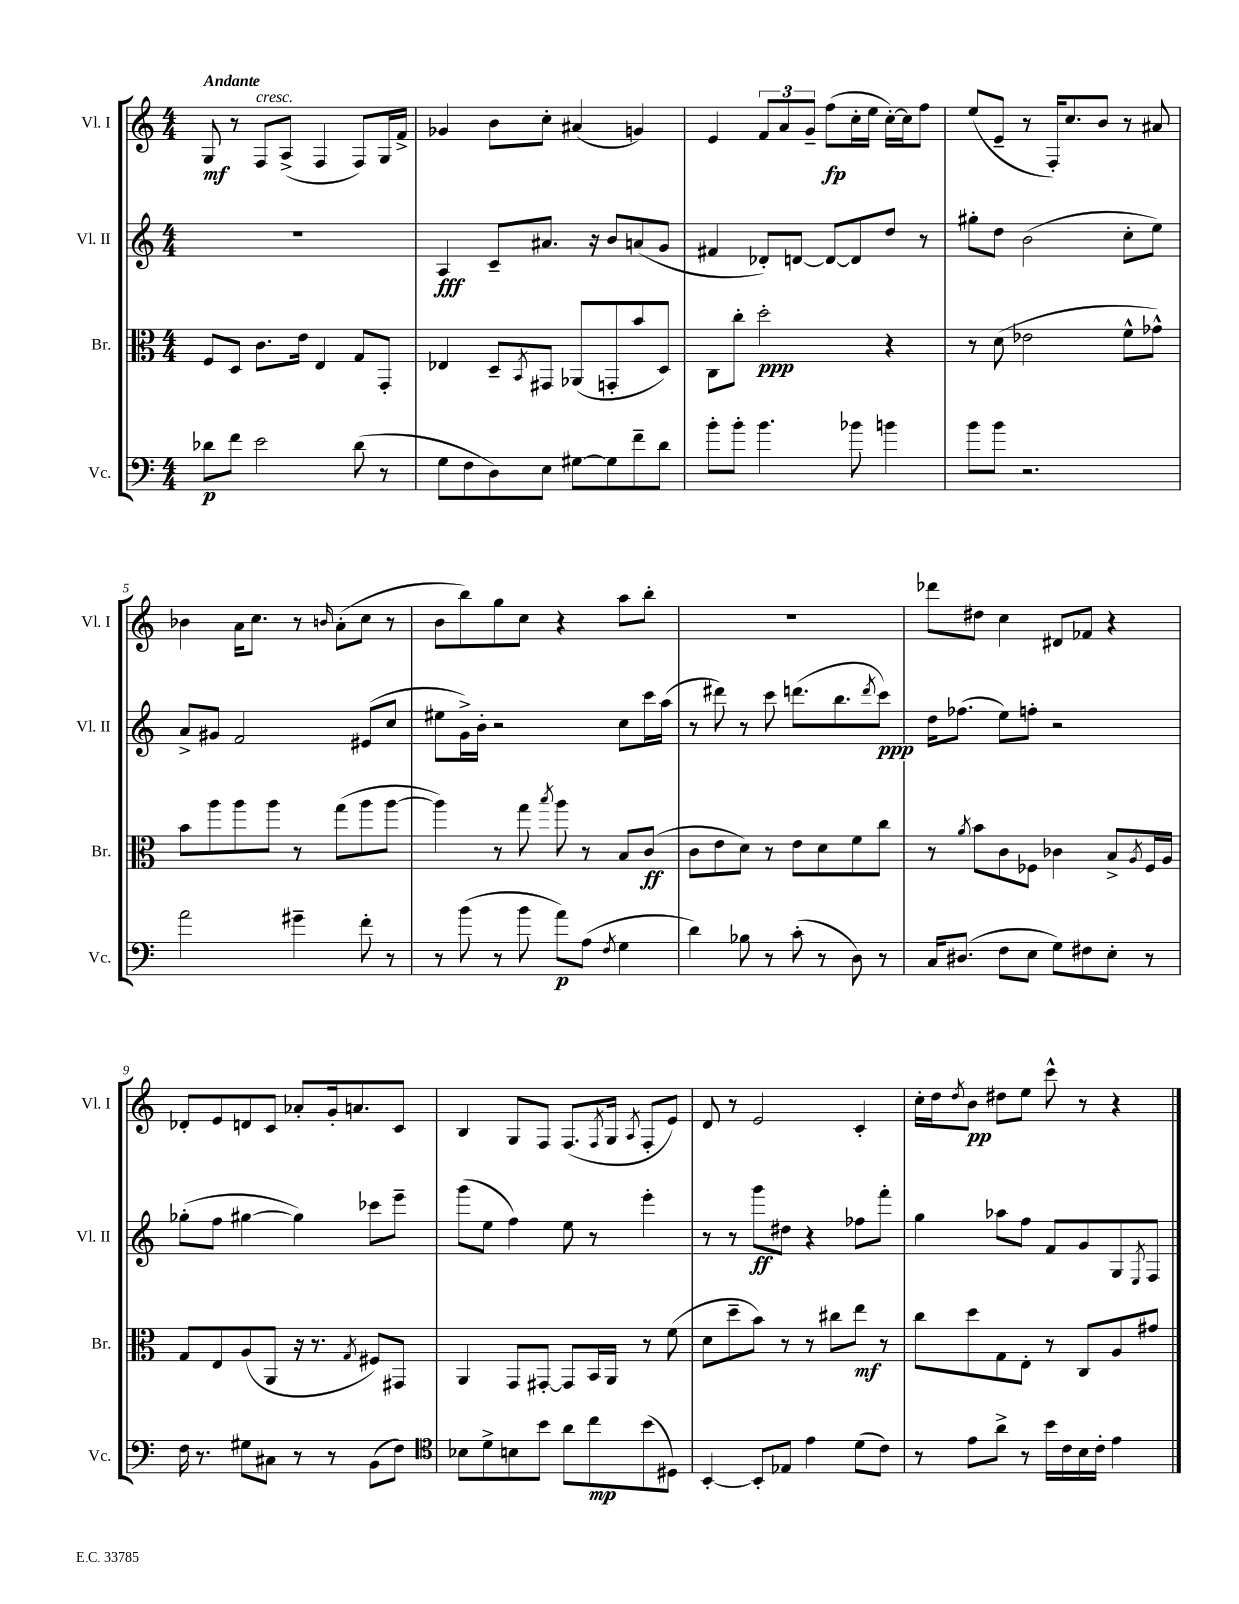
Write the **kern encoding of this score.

**kern	**kern	**kern	**kern
*staff4	*staff3	*staff2	*staff1
*clefF4	*clefC3	*clefG2	*clefG2
*k[]	*k[]	*k[]	*k[]
*M4/4	*M4/4	*M4/4	*M4/4
8d-\L	8F/L	1r	8G/
8f\J	8D/J	.	8r
2e\	8.c\L	.	8F/L
.	.	.	(8A^/J
.	16e\Jk	.	.
.	4E/	.	4F/
(8d-\	8G/L	.	8F/L)
8r	8GG'/J	.	16G/L
.	.	.	16f^/JJ
=	=	=	=
8G\L	4E-/	4A/	4g-/
8F\	.	.	.
8D\)	8D~/L	8c~/L	8b\L
.	8qBB/	.	.
8E\J	8GG#/J	8.a#/J	8cc'\J
[8G#\L	(8AA-/L	.	(4a#/
.	.	16r	.
8G#\]	8GG'/	8b/L	.
8f~\	8b/	(8a/	4g/)
8d\J	8D/J)	8g/J	.
=	=	=	=
8b'\L	8C\L	4f#/	4e/
8b'\J	8cc'\J	.	.
4.b\	2dd'\	8d-'/L)	12f/L
.	.	.	12a/
.	.	[8d/J	.
.	.	.	12g~/J
.	.	8d/_L	(8ff\L
8b-\	.	8d/]	16cc'\L
.	.	.	16ee\JJ
4b\	4r	8dd/J	[16cc'\LL)
.	.	.	16cc\]J
.	.	8r	8ff\J
=	=	=	=
8b\L	8r	8gg#'\L	(8ee/L
8b\J	(8d\	8dd\J	8e~/J
2.r	2e-\	(2b\	8r
.	.	.	16F'/LK)
.	.	.	8.cc/
.	.	.	8b/J
.	8f^^\L	8cc'\L	8r
.	8g-^^\J)	8ee\J)	8a#/
=	=	=	=
2a\	8b\L	8a^/L	4b-\
.	8aa\	8g#/J	.
.	8aa\	2f/	16a\LK
.	.	.	8.cc\J
.	8aa\J	.	.
4g#~\	8r	.	8r
.	.	.	16qqb/
.	(8gg\L	.	(8a'\L
8f'\	8aa\	(8e#/L	8cc\J
8r	[8aa\J	8cc/J	8r
=	=	=	=
8r	4aa\])	8ee#\L	8b\L
(8b\	.	16g^\L)	8bb\)
.	.	16b'\JJ	.
8r	8r	2r	8gg\
8b\	8gg\	.	8cc\J
.	8qbb/	.	.
8a\L)	8aa\	.	4r
(8A\J	8r	.	.
8qF/	.	.	.
4G\	8B/L	8cc\L	8aa\L
.	(8c/J	16ccc\L	8bb'\J
.	.	(16aa\JJ	.
=	=	=	=
4d\)	8c\L	8r	1r
.	8e\	8ddd#\)	.
8B-\	8d\J)	8r	.
8r	8r	8ccc\	.
(8c'\	8e\L	(8.ddd\L	.
8r	8d\	.	.
.	.	8.bb\	.
8D\)	8f\	.	.
.	.	8qddd/	.
8r	8cc\J	8ccc\J)	.
=	=	=	=
16C/LK	8r	16dd\LK	8ddd-\L
(8.D#/J	.	(8.ff-\J	.
.	8qa/	.	.
.	8b\L	.	8dd#\J
8F\L	8c\	8ee\L)	4cc\
8E\J	8F-\J	8ff'\J	.
8G\L)	4c-\	2r	8d#/L
8F#\	.	.	8f-/J
8E'\J	8B^/L	.	4r
.	8qA/	.	.
8r	16F-/L	.	.
.	16A/JJ	.	.
=	=	=	=
16F\	8G/L	(8gg-'\L	8d-'/L
8.r	.	.	.
.	8E/	8ff\J	8e/
8G#\L	(8A/	[4gg#\	8d/
8C#\J	8AA/J	.	8c/J
8r	16r	4gg#\])	8a-'/L
.	8.r	.	.
8r	.	.	16g'/k
.	.	.	8.a/
.	8qG/	.	.
(8BB\L	8F#/L)	8ccc-\L	.
8F\J)	8GG#/J	8eee~\J	8c/J
=	=	=	=
*clefC4	*	*	*
8B-\L	4AA/	(8ggg\L	4B/
8d^\	.	8ee\J	.
8B\	8GG/L	4ff\)	8G/L
8b\J	[8GG#'/J	.	8F/J
8a\L	8GG#/]L	8ee\	(8.F/L
8cc\	16BB/L	8r	.
.	.	.	8qF/
.	16AA/JJ	.	16G/Jk
.	.	.	8qA/
(8b\	8r	4eee'\	8F'/L
8D#\J)	(8f\	.	8e/J)
=	=	=	=
[4BB'/	8d\L	8r	8d/
.	8dd~\	8r	8r
8BB'/]L	8b\J)	8ggg\L	2e/
8E-/J	8r	8dd#\J	.
4e\	8r	4r	.
.	8cc#\L	.	.
(8d\L	8ee\J	8ff-\L	4c'/
8c\J)	8r	8fff'\J	.
=	=	=	=
8r	8cc\L	4gg\	16cc'\LL
.	.	.	16dd\J
.	.	.	8qdd/
8e\L	8dd\	.	8b\J
8a^\J	8G\	8aa-\L	8dd#\L
8r	8E'\J	8ff\J	8ee\J
16b\LL	8r	8f/L	8ccc^^\
16c\	.	.	.
16B\	8C/L	8g/	8r
16c'\JJ	.	.	.
4e\	8A/	8G/	4r
.	.	8qE/	.
.	8g#/J	8F/J	.
==	==	==	==
*-	*-	*-	*-
